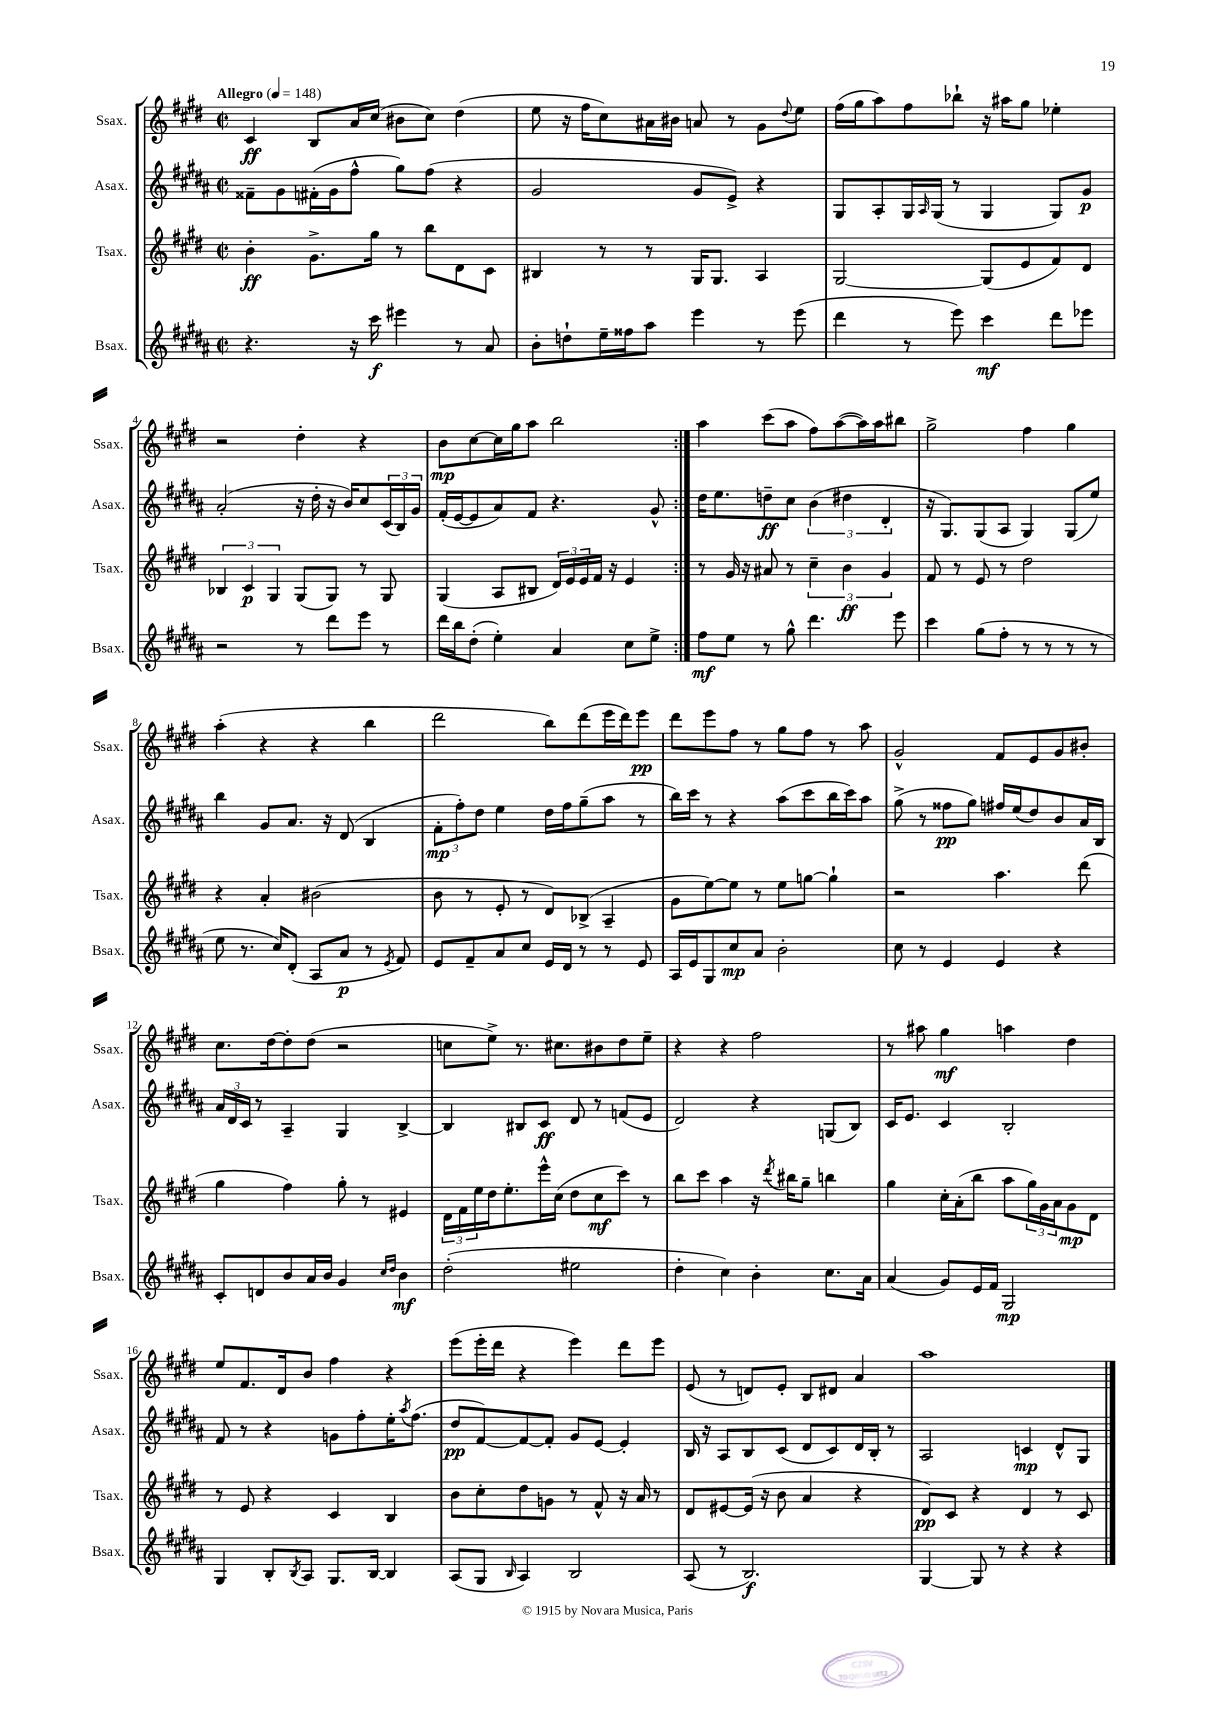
<<
\new StaffGroup <<
\new Staff = "s0" \with { instrumentName = "Ssax." shortInstrumentName = "Ssax." } {
    \clef treble \key e \major \defaultTimeSignature \time 2/2 \tempo "Allegro" 4 = 148
    \repeat volta 2 { cis'4\ff b8 a'16 cis''16( bis'8 cis''8) dis''4( |
    e''8 r16 fis''16 cis''8) ais'16 bis'16 a'8 r8 gis'8 \appoggiatura { dis''8 } e''8 |
    fis''16( gis''16 a''8) fis''8 bes''8-! r16 ais''16 gis''8 ees''4-. |
    r2 dis''4-. r4 |
    b'8\mp cis''8~ cis''16 gis''16 a''8 b''2 | }
    a''4 cis'''8( a''8 fis''8) a''8~( a''16) a''16 bis''8 |
    gis''2-> fis''4 gis''4 |
    a''4-.( r4 r4 b''4 |
    dis'''2 b''8) dis'''8( e'''16 dis'''16) e'''8\pp |
    dis'''8 e'''8 fis''8 r8 gis''8 fis''8 r8 a''8 |
    gis'2-^ fis'8 e'8 gis'8 bis'8-. |
    cis''8. dis''16~ dis''8-. dis''8( r2 |
    c''8 e''8->) r8. cis''8. bis'8 dis''8 e''8-- |
    r4 r4 fis''2 |
    r8 ais''8 gis''4\mf a''4 dis''4 |
    e''8 fis'8. dis'16 b'8 fis''4 r4 |
    e'''8( e'''16-. dis'''16 r4 e'''4) dis'''8 e'''8 |
    e'8( r8 d'8) e'8-. b8 dis'8 a'4 |
    a''1 \bar "|." |
}
\new Staff = "s1" \with { instrumentName = "Asax." shortInstrumentName = "Asax." } {
    \clef treble \key b \major \defaultTimeSignature \time 2/2
    \repeat volta 2 { fisis'8-- gis'8 fis'16-.( gis'16 fis''8-^ gis''8) fis''8( r4 |
    gis'2 gis'8 e'8->) r4 |
    gis8 ais8-. gis16 \grace { ais16 } gis16( r8 gis4 gis8) gis'8\p |
    ais'2-.( r16 dis''16-. r16 b'16) cis''8 \tuplet 3/2 { cis'16( b16) gis'16 } |
    fis'16-.( e'16~ e'8 ais'8) fis'8 r4. gis'8-^ | }
    dis''16 e''8. d''8--\ff cis''8 \tuplet 3/2 { b'4( dis''4 dis'4-. } |
    r16 gis8.) gis8( ais8 gis4) gis8( e''8) |
    b''4 gis'8 ais'8. r16 dis'8( b4 |
    \tuplet 3/2 { fis'8-.\mp fis''8-.) dis''8 } e''4 dis''16 fis''16 gis''8--( ais''8 r8 |
    b''16) cis'''16 r8 r4 ais''8( cis'''8 b''16 cis'''16) ais''8 |
    gis''8->( r8 fisis''8\pp gis''8) fis''16 e''16( dis''8) b'8 ais'16 b16 |
    \tuplet 3/2 { ais'16 dis'16 cis'16 } r8 ais4-- gis4 b4~-> |
    b4 bis8 cis'8\ff dis'8 r8 f'8( e'8 |
    dis'2) r4 g8( b8) |
    cis'16 e'8. cis'4 b2-. |
    fis'8 r8 r4 g'8 fis''8-. e''16-. \acciaccatura { ais''8 } fis''8.( |
    dis''8\pp fis'8~) fis'8~ fis'8-. gis'8 e'8~ e'4-. |
    b16 r16 ais8 b8 cis'8( dis'8 cis'8) dis'16 b16-. r8 |
    ais2 c'4\mp dis'8-^ gis8 \bar "|." |
}
\new Staff = "s2" \with { instrumentName = "Tsax." shortInstrumentName = "Tsax." } {
    \clef treble \key e \major \defaultTimeSignature \time 2/2
    \repeat volta 2 { b'4-.\ff gis'8.-> gis''16 r8 b''8 dis'8 cis'8 |
    bis4 r8 r8 gis16 gis8. a4 |
    gis2~ gis8( e'8 fis'8) dis'8 |
    \tuplet 3/2 { bes4 cis'4\p gis4 } gis8( gis8) r8 gis8 |
    gis4( a8 bis8 \tuplet 3/2 { dis'16) e'16 e'16 } fis'16 r16 e'4 | }
    r8 gis'16 r16 ais'8 r8 \tuplet 3/2 { cis''4-- b'4\ff gis'4 } |
    fis'8 r8 e'8 r8 dis''2 |
    r4 a'4-. bis'2( |
    b'8 r8 e'8-. r8 dis'8) bes8->( a4-- |
    gis'8 e''8~) e''8 r8 e''8 g''8~ g''4-! |
    r2 a''4. dis'''8( |
    gis''4 fis''4) gis''8-. r8 eis'4 |
    \tuplet 3/2 { dis'16 fis'16 e''16 } dis''16 e''8.-. e'''16-^ cis''16( dis''8 cis''8\mf cis'''8) r8 |
    b''8 cis'''8 a''4 r16 \acciaccatura { dis'''8 } bis''16 gis''8-- b''4 |
    gis''4 cis''16-. a'16-.( b''8 a''8 \tuplet 3/2 { gis''16) gis'16 a'16 } gis'8\mp dis'8 |
    r8 e'8 r4 cis'4 b4 |
    b'8 cis''8-. dis''8 g'8 r8 fis'8-^ r16 a'16 r8 |
    dis'8 eis'8~ eis'16( r16 b'8 a'4 r4 |
    dis'8\pp) cis'8 r4 dis'4 r8 cis'8 \bar "|." |
}
\new Staff = "s3" \with { instrumentName = "Bsax." shortInstrumentName = "Bsax." } {
    \clef treble \key b \major \defaultTimeSignature \time 2/2
    \repeat volta 2 { r4. r16 cis'''16\f eis'''4 r8 ais'8 |
    b'8-. d''8-! e''16-- fisis''16 ais''8 e'''4 r8 e'''8( |
    dis'''4 r8 e'''8) cis'''4\mf dis'''8 ees'''8 |
    r2 r8 dis'''8 e'''8 r8 |
    dis'''16 b''16 dis''8-.( e''4-.) ais'4 cis''8 e''8-> | }
    fis''8\mf e''8 r8 gis''8-^ dis'''4. e'''8 |
    cis'''4 gis''8( fis''8-. r8 r8 r8 r8 |
    e''8 r8. cis''16) dis'8-.( ais8 ais'8\p r8 \acciaccatura { e'8 } fis'8) |
    e'8 fis'8-- ais'8 cis''8 e'16 dis'16 r8 r8 e'8 |
    ais16 e'16 gis8 cis''8\mp ais'8 b'2-. |
    cis''8 r8 e'4 e'4 r4 |
    cis'8-. d'8 b'8 ais'16 b'16 gis'4 \grace { cis''16 dis''16 } b'4\mf |
    dis''2-.( eis''2 |
    dis''4-. cis''4) b'4-. cis''8. ais'16 |
    ais'4( gis'8) e'16 fis'16 gis2\mp |
    gis4 b8-. \acciaccatura { b8 } ais8 gis8. b16~ b4 |
    ais8( gis8 \grace { b16 } ais4) b2 |
    ais8( r8 b2.\f) |
    gis4~ gis8 r8 r4 r4 \bar "|." |
}
>>
>>
